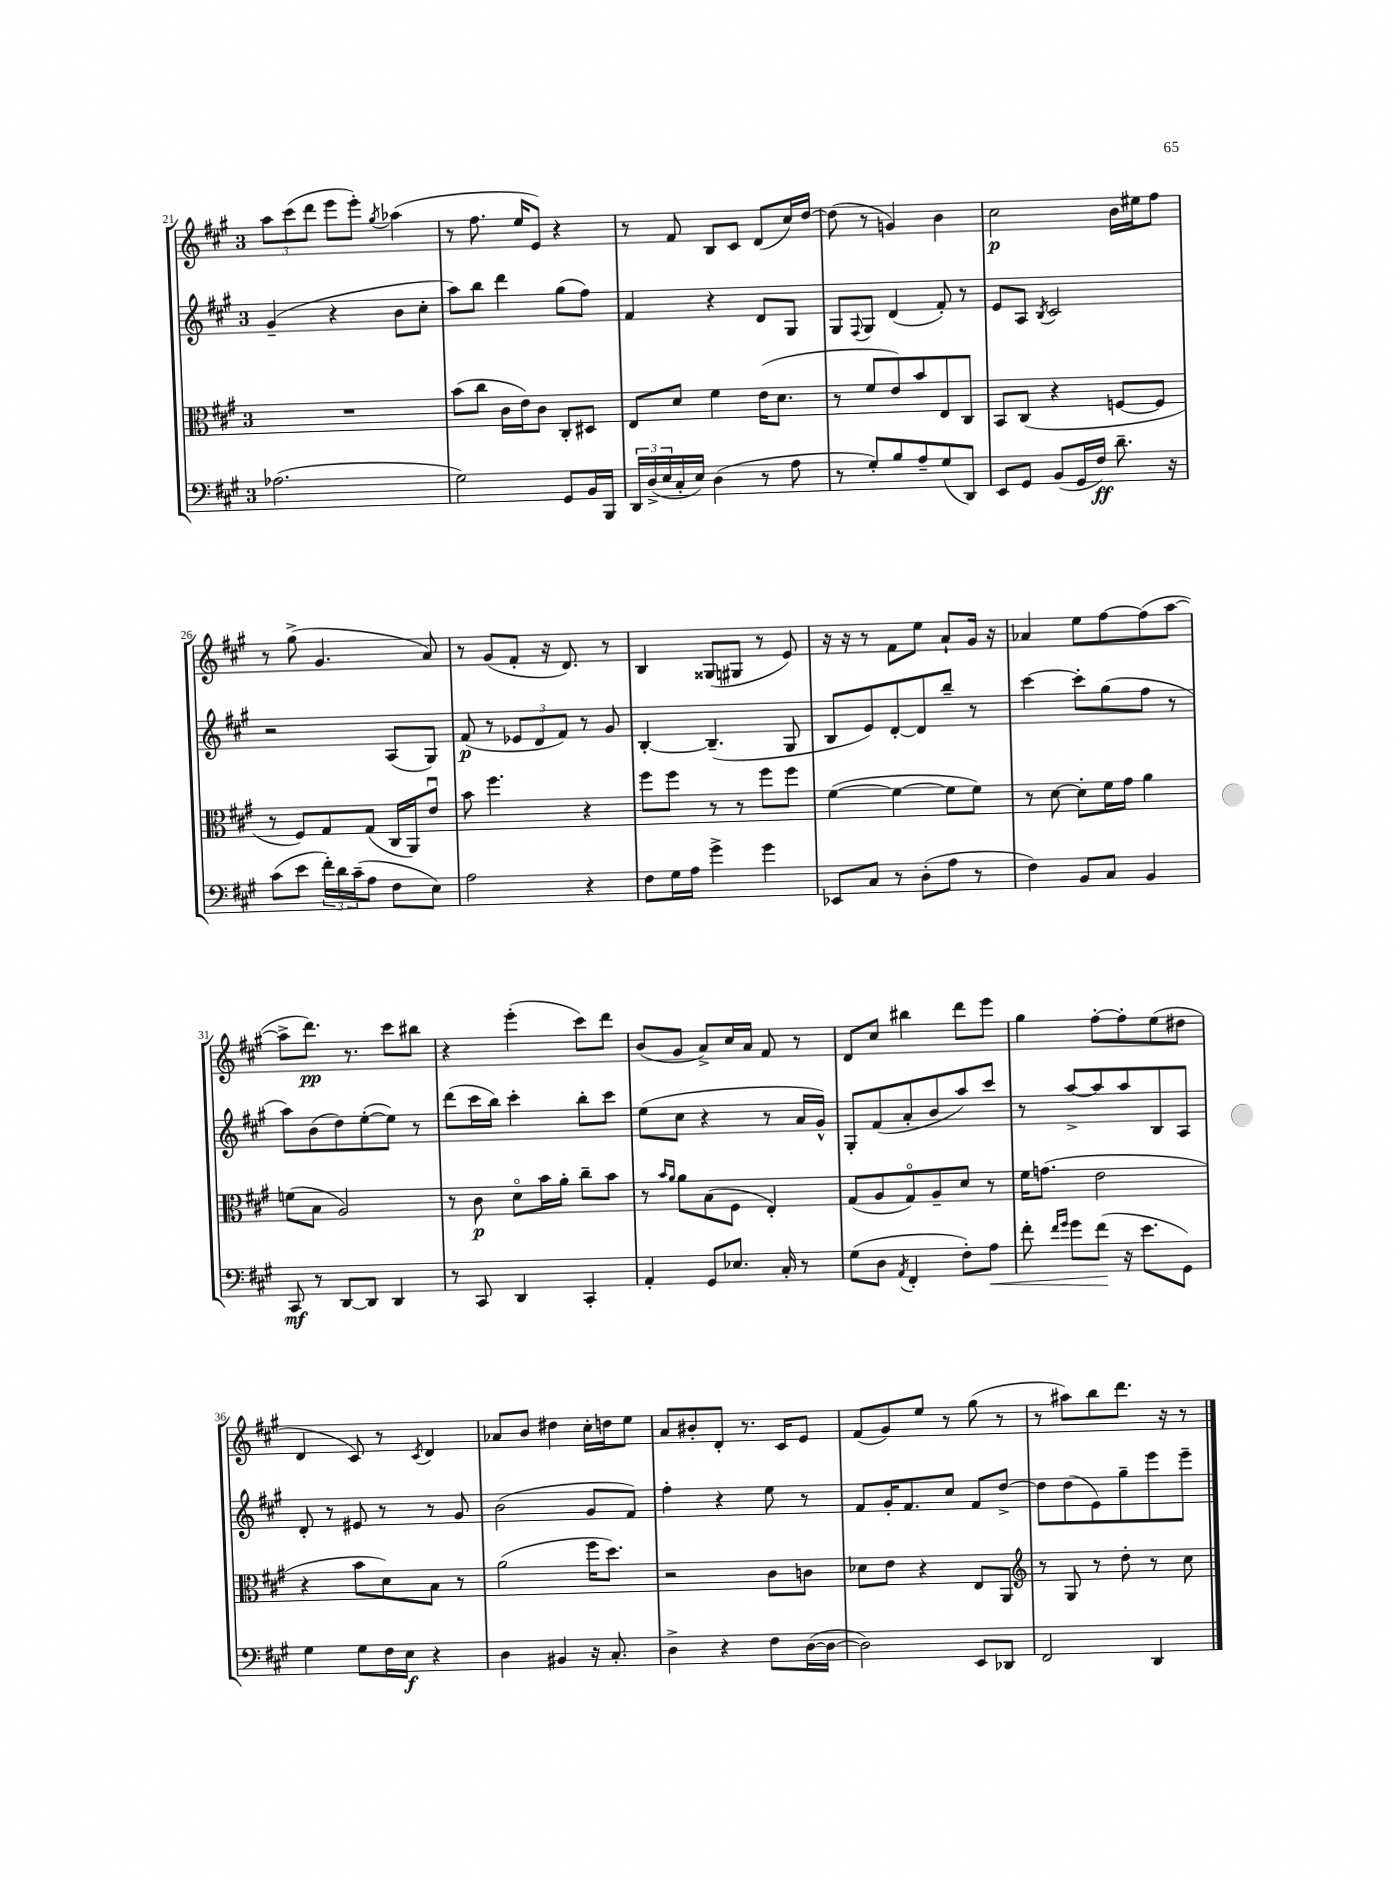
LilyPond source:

<<
\new StaffGroup <<
\new Staff = "s0" {
    \clef treble \key a \major \once \override Staff.TimeSignature.style = #'single-digit \time 3/4
    \tuplet 3/2 { a''8 cis'''8( d'''8 } e'''8 e'''8-.) \acciaccatura { gis''8 } aes''4( |
    r8 fis''8. e''16 e'8) r4 |
    r8 fis'8 b8 cis'8 d'8( cis''16) d''16~ |
    d''8( r8 g'4) b'4 |
    cis''2\p b'16 eis''16 fis''8 |
    r8 gis''8->( gis'4. a'8) |
    r8 gis'8( fis'8-. r16 d'8.) r8 |
    b4 gisis8( gis8 r8 e'8) |
    r16 r16 r8 fis'8 e''8 a'8-! gis'16 r16 |
    aes'4 e''8 fis''8~ fis''8( a''8~ |
    a''8-> d'''8.\pp) r8. cis'''8 bis''8 |
    r4 e'''4-.( cis'''8) d'''8 |
    b'8( gis'8 a'8->) cis''16 a'16 fis'8 r8 |
    d'8 cis''8 bis''4 d'''8 e'''8 |
    gis''4 fis''8~-. fis''8-. e''8( dis''8 |
    d'4 cis'8) r8 \acciaccatura { cis'8 } d'4 |
    aes'8 b'8 dis''4 cis''16-. d''16 e''8 |
    a'8 bis'8-. d'8-. r8. cis'16 e'8 |
    fis'8( gis'8) e''8 r8 gis''8( r8 |
    r8 ais''8) b''8 d'''8. r16 r8 \bar "|." |
}
\new Staff = "s1" {
    \clef treble \key a \major \once \override Staff.TimeSignature.style = #'single-digit \time 3/4
    gis'4--( r4 b'8 cis''8-. |
    a''8) b''8 d'''4 gis''8( fis''8) |
    fis'4 r4 d'8 gis8 |
    gis8 \appoggiatura { fis8 } gis8 d'4( fis'8-.) r8 |
    e'8 a8 \acciaccatura { b8 } cis'2 |
    r2 a8( gis8) |
    fis'8\p( r8 \tuplet 3/2 { ees'8 d'8 fis'8) } r8 gis'8 |
    b4~-. b4.--( gis8 |
    b8 e'8) d'8~-. d'8 b''8-- r8 |
    cis'''4~ cis'''8-. gis''8( fis''8 r8 |
    a''8) b'8( d''8) e''8~-.( e''8) r8 |
    d'''8( cis'''16 b''16) cis'''4-. b''8-. cis'''8 |
    e''8( cis''8 r4 r8 a'16 gis'16-^) |
    gis8-. fis'8( a'8-. b'8 a''8) cis'''8 |
    r8 a''8~-> a''8 a''8 b8 a8 |
    d'8-. r8 eis'8 r8 r8 gis'8 |
    b'2( gis'8 fis'8) |
    fis''4-. r4 e''8 r8 |
    fis'8 gis'16-. fis'8. cis''8 fis'8 d''8~-> |
    d''8 d''8( e'8) gis''8-- e'''8 e'''8-- \bar "|." |
}
\new Staff = "s2" {
    \clef alto \key a \major \once \override Staff.TimeSignature.style = #'single-digit \time 3/4
    R2. |
    b'8( cis''8 cis'16 e'16) cis'8 cis8-. dis8 |
    e8 d'8 fis'4 e'16( d'8. |
    r8 fis'8 e'8) b'8 e8 cis8 |
    b,8 cis8( r4 f8~ f8 |
    r8 fis8) gis8 gis8( cis16 a,16) e'8\downbow |
    b'8 fis''4. r4 |
    fis''8 fis''8 r8 r8 fis''8 fis''8 |
    fis'4~( fis'4~ fis'8 fis'8) |
    r8 d'8~ d'8-. fis'16 gis'16 a'4 |
    f'8( b8 a2) |
    r8 cis'8\p d'8\flageolet b'16 a'16-. cis''8-- b'8 |
    r8 \grace { b'16 a'16 } a'8 b8( fis8 e4-.) |
    gis8( a8 gis8\flageolet) a8-- d'8 r8 |
    fis'16 g'8.( e'2 |
    r4 b'8 d'8) b8 r8 |
    a'2( fis''16 d''8.) |
    r2 cis'8 c'8 |
    des'8 e'8 r4 e8 a,8 |
    \clef treble r8 gis8 r8 d''8-. r8 cis''8 \bar "|." |
}
\new Staff = "s3" {
    \clef bass \key a \major \once \override Staff.TimeSignature.style = #'single-digit \time 3/4
    aes2.( |
    gis2) gis,8 b,16 b,,16 |
    \tuplet 3/2 { d,16 d16->( e16 } cis16-. e16) d4( r8 a8 |
    r8 gis8-.) b8 a8-- gis8( d,8) |
    e,8 gis,8 b,8( gis,16 fis16\ff) d'8.-- r16 |
    cis'8( e'8 \tuplet 3/2 { fis'16-.) d'16 cis'16--( } a8 fis8 e8) |
    a2 r4 |
    fis8 gis16 a16 gis'4-> gis'4 |
    ees,8 cis8 r8 d8-.( a8 r8 |
    fis4) b,8 cis8 b,4 |
    cis,8\mf r8 d,8~ d,8 d,4 |
    r8 cis,8 d,4 cis,4-. |
    a,4-. gis,8 ees8. cis16-. r8 |
    gis8( d8 \acciaccatura { a,8 } fis,4-. fis8-.) a8\< |
    fis'8-. \grace { fis'16 gis'16 } gis'8 fis'8\!( r16 e'8. gis,8) |
    gis4 gis8 fis16 e16\f r4 |
    d4 bis,4 r16 cis8.-. |
    d4-> r4 fis8 d16~( d16~ |
    d2) e,8 des,8 |
    fis,2 d,4 \bar "|." |
}
>>
>>
\layout { \context { \Score currentBarNumber = #21 } }
